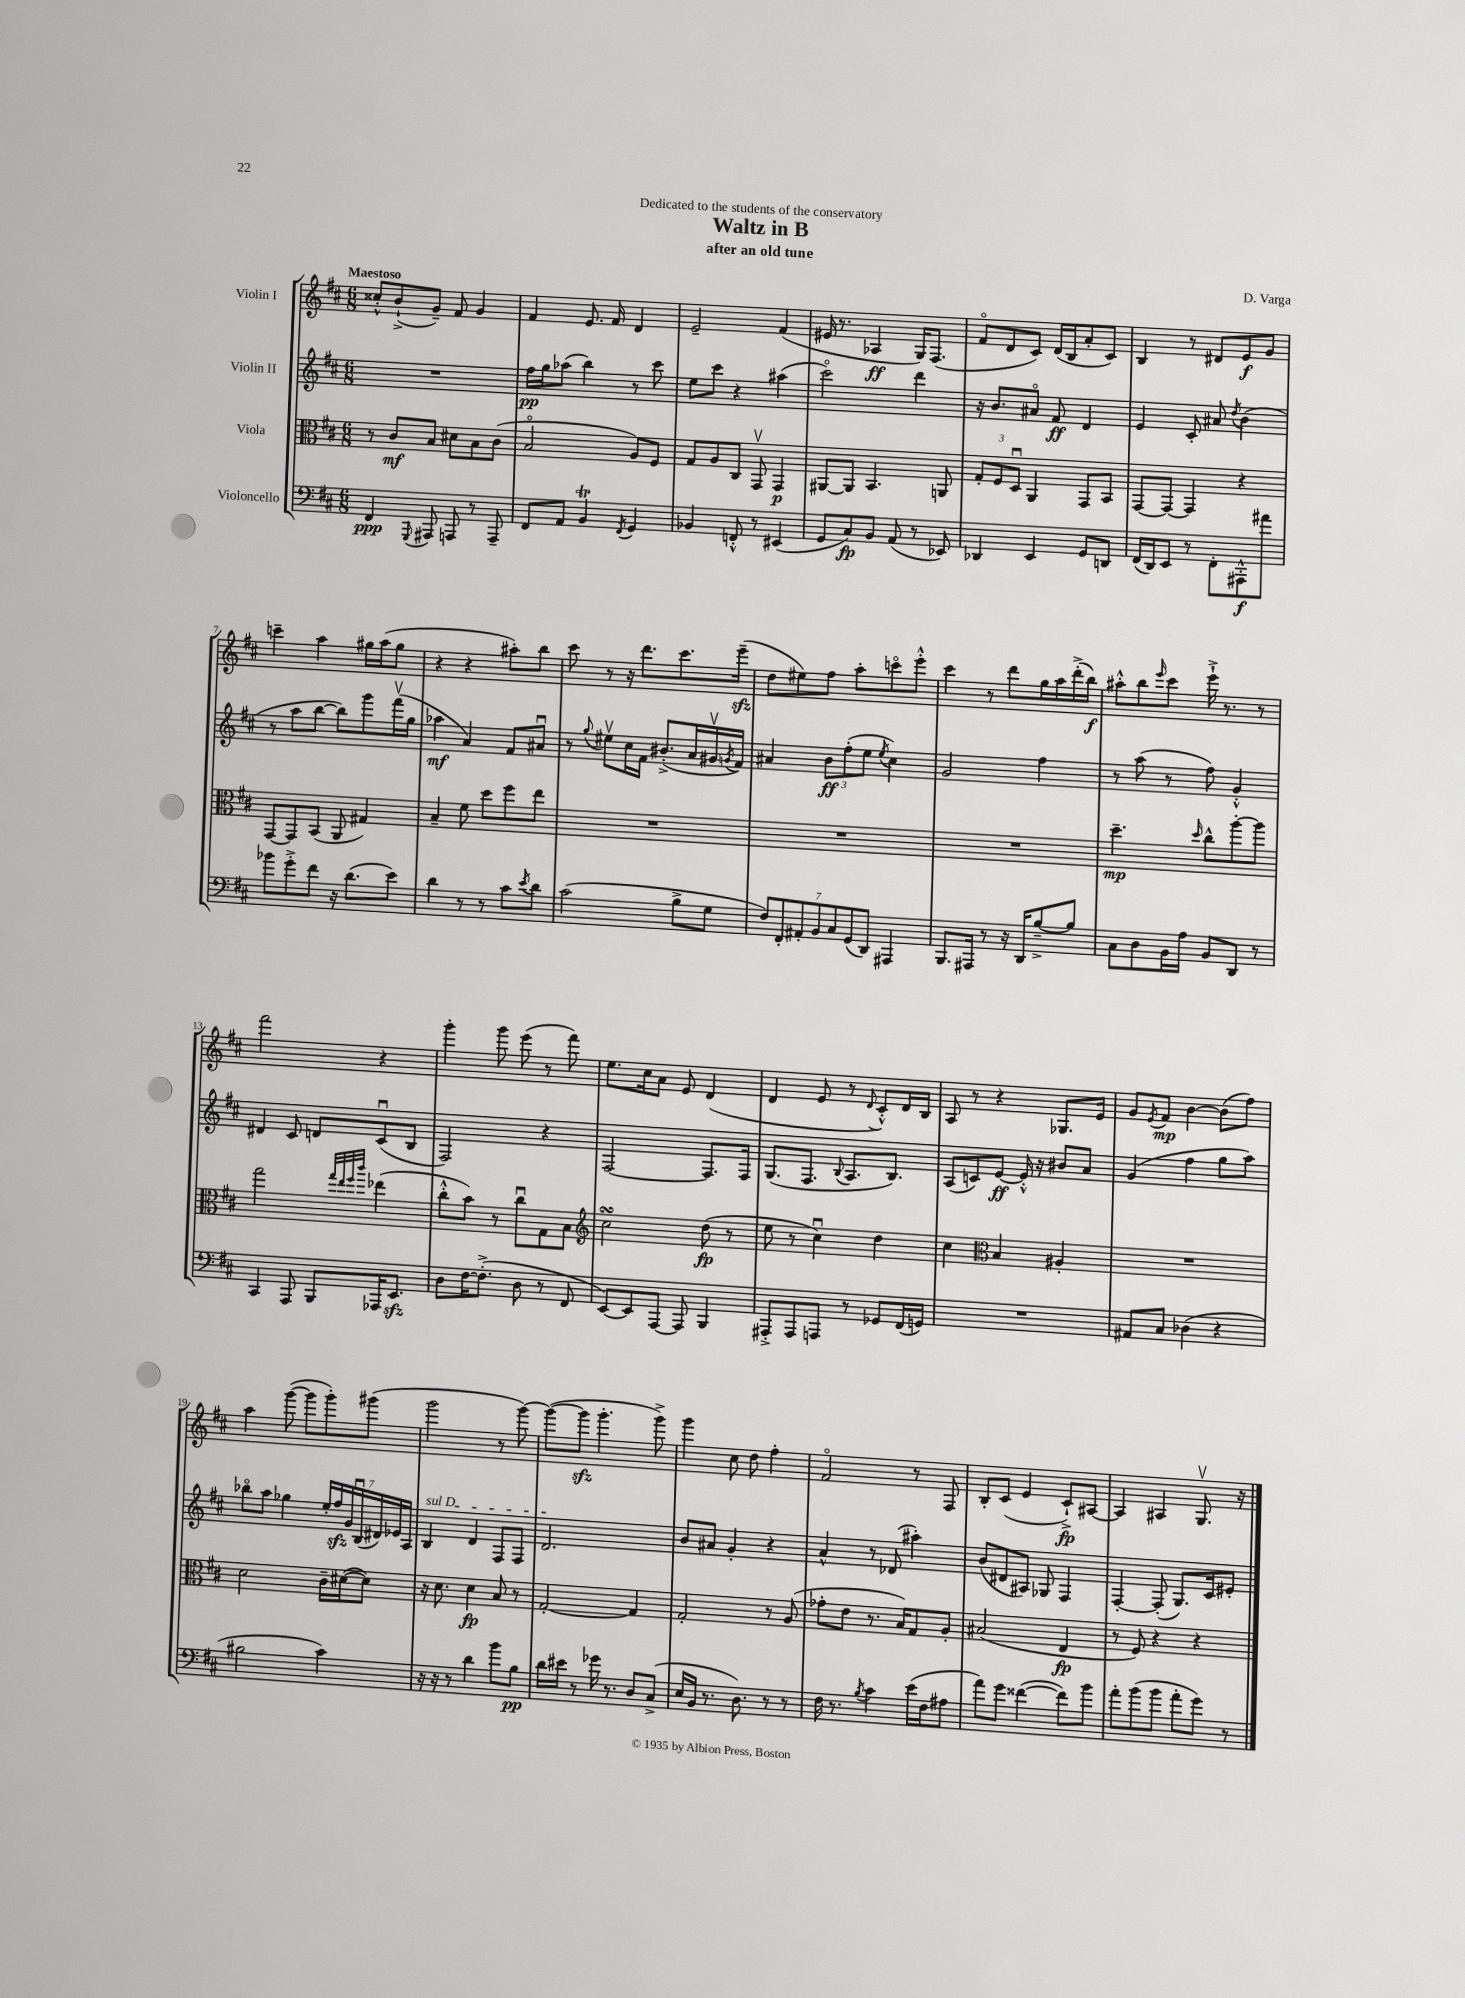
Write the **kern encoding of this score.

**kern	**dynam	**kern	**dynam	**kern	**dynam	**kern	**dynam
*part4	*part4	*part3	*part3	*part2	*part2	*part1	*part1
*staff4	*staff4	*staff3	*staff3	*staff2	*staff2	*staff1	*staff1
*I"Violoncello	*	*I"Viola	*	*I"Violin II	*	*I"Violin I	*
*clefF4	*	*clefC3	*	*clefG2	*	*clefG2	*
*k[f#c#]	*	*k[f#c#]	*	*k[f#c#]	*	*k[f#c#]	*
*M6/8	*	*M6/8	*	*M6/8	*	*M6/8	*
=1	=1	=1	=1	=1	=1	=1	=1
!	!	!	!	!	!	!LO:TX:a:B:t=Maestoso	!
4FF#/	ppp	8r	.	2.r	.	8cc##X'^^/L	.
.	.	8c#/L	mf	.	.	(8b`^/	.
8qqGGG/	.	.	.	.	.	.	.
8AAA#X/	.	8B/J	.	.	.	8g~/J)	.
8AAAn/	.	8d#X\L	.	.	.	8f#/	.
8r	.	8B\	.	.	.	4g/	.
8AAA~/	.	(8c#\J	.	.	.	.	.
=2	=2	=2	=2	=2	=2	=2	=2
8FF#/L	.	2B/	.	16ff#\LL	pp	4f#/	.
.	.	.	.	16gg\J	.	.	.
8AA/J	.	.	.	(8aa-X\J	.	.	.
4BBT/	.	.	.	4bb\)	.	8.e/	.
.	.	.	.	.	.	16f#/	.
8qFF#/	.	.	.	.	.	.	.
4GG/	.	8A/L)	.	8r	.	4d/	.
.	.	8F#/J	.	8ccc#\	.	.	.
=3	=3	=3	=3	=3	=3	=3	=3
4BB-X/	.	8G/L	.	8ee\L	.	2e~/	.
.	.	8A/	.	8ccc#\J	.	.	.
8FFn'^^/	.	8C#/J	.	4r	.	.	.
8r	.	8GGv/	.	.	.	.	.
(4EE#X/	.	4GG/	p	(4aa#X\	.	(4f#/	.
=4	=4	=4	=4	=4	=4	=4	=4
8GG/L	.	[8AA#X/L	.	2ccc#\)	.	16e#X/	.
.	.	.	.	.	.	8.r	.
8C#/)	fp	8AA#/J]	.	.	.	.	.
8BB/J	.	4.BB/	.	.	.	4A-X/	ff
(8AA/	.	.	.	.	.	.	.
8r	.	.	.	4ddd\	.	16G/KL)	.
.	.	.	.	.	.	(8.F#/J	.
8EE-X/)	.	8AAn/	.	.	.	.	.
=5	=5	=5	=5	=5	=5	=5	=5
4DD-X/	.	12G'/L	.	16r	.	8f#/L	.
.	.	.	.	8.b/L	.	.	.
.	.	12F#/	.	.	.	.	.
.	.	.	.	.	.	8d/	.
.	.	12Du/J	.	.	.	.	.
4EE/	.	4AA/	.	8a#X/J	.	8c#/J)	.
.	.	.	.	8f#/	ff	(16d/LL	.
.	.	.	.	.	.	16B/J	.
8GG/L	.	8GG/L	.	4d/	.	8a'/	.
8DDn/J	.	8BB/J	.	.	.	8c#/J)	.
=6	=6	=6	=6	=6	=6	=6	=6
(16FF#/LL	.	[8GG/L	.	4e/	.	4B/	.
16DD/J)	.	.	.	.	.	.	.
8EE/J	.	8GG/J_	.	.	.	.	.
8r	.	4GG/]	.	8c#'/	.	8r	.
8FF#'\L	.	.	.	8a#X/	.	8d#X/L	.
.	.	.	.	8qdd/	.	.	.
8AAA#X'^^\	f	4r	.	(4b\	.	8e/	f
8a#X\J	.	.	.	.	.	8g/J	.
!!LO:LB:g=z
=7	=7	=7	=7	=7	=7	=7	=7
8b-X\L	.	[8GG/L	.	8r	.	4cccn~\	.
8g'^\	.	8GG/]	.	8aa\L	.	.	.
8f#\J	.	(8BB/J	.	[8bb\J	.	4aa\	.
16r	.	8AA/	.	8bb\L])	.	.	.
(8.d\L	.	.	.	.	.	.	.
.	.	4G#X/)	.	8ggg\	.	16gg#X\LL	.
.	.	.	.	.	.	(16aa\J	.
8e\J)	.	.	.	(16fff#v\L	.	8gg#\J	.
.	.	.	.	16gg\JJ	.	.	.
=8	=8	=8	=8	=8	=8	=8	=8
4d\	.	4B~/	.	4aa-X\	mf	4r	.
8r	.	8f#\	.	4a/)	.	4r	.
8r	.	8dd\L	.	.	.	.	.
8c#\L	.	8ff#\	.	8f#/L	.	8aa#X'\L)	.
8qe/	.	.	.	.	.	.	.
8d\J	.	8ee\J	.	8a#Xu/J	.	8bb\J	.
=9	=9	=9	=9	=9	=9	=9	=9
(2c#\	.	2.r	.	8r	.	8ccc#\	.
.	.	.	.	8qqgg/	.	.	.
.	.	.	.	8ee#Xv\L	.	8r	.
.	.	.	.	16cc#\L	.	16r	.
.	.	.	.	16f#\JJ	.	8.ddd\L	.
.	.	.	.	(8.b#X'^/L	.	.	.
8B^\L	.	.	.	.	.	8.ccc#\	.
.	.	.	.	16a/L	.	.	.
8G\J	.	.	.	16g#Xv/	.	.	.
.	.	.	.	8qgn/	.	.	.
.	.	.	.	16f#/JJ)	.	(16eeezz~\Jk	.
=10	=10	=10	=10	=10	=10	=10	=10
14F#/L)	.	2.r	.	4a#X/	.	8dd\L	.
14FF#'/	.	.	.	.	.	.	.
.	.	.	.	.	.	8ee#X\)	.
14AA#X'/	.	.	.	.	.	.	.
14BB/	.	.	.	.	.	.	.
.	.	.	.	12b\L	ff	8ff#\J	.
14C#/	.	.	.	.	.	.	.
.	.	.	.	(12ff#'\	.	.	.
(14GG/	.	.	.	.	.	.	.
.	.	.	.	.	.	8aa'\L	.
.	.	.	.	12ee\J	.	.	.
14DD/J)	.	.	.	.	.	.	.
.	.	.	.	8qee/	.	.	.
4AAA#X/	.	.	.	4cc#\)	.	8cccn\	.
.	.	.	.	.	.	8eee'^^\J	.
=11	=11	=11	=11	=11	=11	=11	=11
8.BBB/L	.	2.r	.	2g/	.	4ccc#\	.
16AAA#X/Jk	.	.	.	.	.	.	.
8r	.	.	.	.	.	8r	.
16r	.	.	.	.	.	8ddd\L	.
16DD/KL	.	.	.	.	.	.	.
[8B~^/	.	.	.	4ff#\	.	16gg\L	.
.	.	.	.	.	.	16aa\	.
8B/J]	.	.	.	.	.	(16ddd'^\	.
.	.	.	.	.	.	16bb\JJ)	f
=12	=12	=12	=12	=12	=12	=12	=12
8C#\L	.	4.dd~\	mp	8r	.	8aa#X'^^\L	.
8D\	.	.	.	(8aa\	.	8bb\	.
.	.	.	.	.	.	16qqeee/	.
16BB\L	.	.	.	8r	.	8ccc#\J	.
16A\JJ	.	.	.	.	.	.	.
.	.	16qqdd/	.	.	.	.	.
8BB/L	.	8cc#^^\L	.	8ff#\)	.	16eee`^\	.
.	.	.	.	.	.	8.r	.
8DD/J	.	[8aa'\	.	4g'^^/	.	.	.
8r	.	8aa\J]	.	.	.	8r	.
!!LO:LB:g=z
=13	=13	=13	=13	=13	=13	=13	=13
4CC#/	.	2gg\	.	4d#X/	.	2fff#\	.
8AAA/	.	.	.	8c#/	.	.	.
8BBB/L	.	.	.	8dn/L	.	.	.
.	.	32qqgg/LLL	.	.	.	.	.
.	.	32qqee/	.	.	.	.	.
.	.	32qqff#/	.	.	.	.	.
.	.	32qqccc#/JJJ	.	.	.	.	.
16AAA-X/K	.	(4ee-X\	.	(8c#u/	.	4r	.
8.EEzz/J	.	.	.	.	.	.	.
.	.	.	.	8B/J	.	.	.
=14	=14	=14	=14	=14	=14	=14	=14
8D\L	.	8cc#'^^\L	.	2F#/)	.	4ggg'\	.
[16F#\K	.	8b\J)	.	.	.	.	.
(8.F#'^\J]	.	.	.	.	.	.	.
.	.	8r	.	.	.	8ggg\	.
8D\	.	8cc#u\L	.	.	.	(8eee\	.
8r	.	8G\	.	4r	.	8r	.
8FF#/	.	8B\J	.	.	.	8fff#\)	.
=15	=15	=15	=15	=15	=15	=15	=15
*	*	*clefG2	*	*	*	*	*
[8EE/L)	.	2cc#sSsS\	.	[2F#/	.	8.ee\L	.
8EE/]	.	.	.	.	.	.	.
.	.	.	.	.	.	16cc#\k	.
[8AAA/J	.	.	.	.	.	8a\J	.
8AAA/]	.	.	.	.	.	8e/	.
4BBB/	.	(8dd\	fp	8.F#/L]	.	(4d/	.
.	.	8r	.	.	.	.	.
.	.	.	.	16F#/Jk	.	.	.
=16	=16	=16	=16	=16	=16	=16	=16
8AAA#X'^/L	.	8ee\	.	(8.G/L	.	4d/	.
8AAA#/	.	8r	.	.	.	.	.
.	.	.	.	8.F#/J	.	.	.
8AAAn/J	.	4cc#u\)	.	.	.	8e/	.
.	.	.	.	8qqB/	.	.	.
8r	.	.	.	8.A/L	.	8r	.
.	.	.	.	.	.	8qqd/	.
8GG-X/L	.	4dd\	.	.	.	8c#'^^/L)	.
.	.	.	.	8.B/J)	.	.	.
(16FF#/L	.	.	.	.	.	16d/L	.
16GGn/JJ)	.	.	.	.	.	16B/JJ	.
=17	=17	=17	=17	=17	=17	=17	=17
2.r	.	4cc#\	.	(8A/L	.	8A/	.
.	.	.	.	8cn/)	.	8r	.
*	*	*clefC3	*	*	*	*	*
.	.	4B/	.	[8e/J	ff	4r	.
.	.	.	.	16e'^^/]	.	.	.
.	.	.	.	16r	.	.	.
.	.	4A#X'/	.	8b#X/L	.	8.G-X/L	.
.	.	.	.	8a/J	.	.	.
.	.	.	.	.	.	16e/Jk	.
=18	=18	=18	=18	=18	=18	=18	=18
8AA#X/L	.	2.r	.	(4g/	.	8g/L	.
.	.	.	.	.	.	8qe/	.
8C#/J	.	.	.	.	.	8f#/J	mp
(4D-X\	.	.	.	4ff#\	.	[4b\	.
4r	.	.	.	8gg\L	.	(8b\L]	.
.	.	.	.	8aa\J)	.	8ff#\J)	.
!!LO:LB:g=z
=19	=19	=19	=19	=19	=19	=19	=19
2B#X\	.	2d\	.	8bb-X\L	.	4aa\	.
.	.	.	.	8aa\J	.	.	.
.	.	.	.	4gg-X\	.	([8ggg\	.
.	.	.	.	.	.	8ggg\L]	.
4c#\)	.	16c#~\LL	.	28ee'/LL	.	8ggg'\)	.
.	.	.	.	28ff#zz/	.	.	.
.	.	([16d#X\J	.	.	.	.	.
.	.	.	.	28g/	.	.	.
.	.	.	.	(28Bu/	.	.	.
.	.	8d#\J])	.	.	.	(8ggg#X\J	.
.	.	.	.	28d#X/)	.	.	.
.	.	.	.	28e-X/	.	.	.
.	.	.	.	28A/JJ	.	.	.
=20	=20	=20	=20	=20	=20	=20	=20
!	!	!	!	!LO:TX:a:i:t=sul D	!	!	!
16r	.	16r	.	4B/	.	2ggg\	.
16r	.	8.d\	.	.	.	.	.
8r	.	.	.	.	.	.	.
4d\	.	4d\	fp	4d/	.	.	.
8b\L	.	8B/	.	8F#/L	.	8r	.
8B\J	pp	8r	.	8F#/J	.	[8ggg\)	.
=21	=21	=21	=21	=21	=21	=21	=21
16d\LL	.	[2G'/	.	2.d/	.	(8ggg\L_	.
16e#X\JJ	.	.	.	.	.	.	.
8r	.	.	.	.	.	8gggzz\J]	.
16g-X\	.	.	.	.	.	4.ggg'\	.
8.r	.	.	.	.	.	.	.
8D/L	.	4G/]	.	.	.	.	.
(8C#^/J	.	.	.	.	.	8ggg^\)	.
=22	=22	=22	=22	=22	=22	=22	=22
16E/LL	.	2G'/	.	8b/L	.	4ggg\	.
16BB/JJ	.	.	.	.	.	.	.
8.r	.	.	.	8a#X/J	.	.	.
.	.	.	.	4g'/	.	8cc#\	.
8.D\)	.	.	.	.	.	.	.
.	.	.	.	.	.	8dd\	.
8r	.	8r	.	4r	.	4ff#'\	.
8r	.	(8A/	.	.	.	.	.
=23	=23	=23	=23	=23	=23	=23	=23
16F#\	.	8g-X'\L	.	4a^^/	.	2f#/	.
8.r	.	.	.	.	.	.	.
.	.	8e\J	.	.	.	.	.
8qB/	.	.	.	.	.	.	.
4c#\	.	8.r	.	8r	.	.	.
.	.	.	.	(8d-X/	.	.	.
.	.	16B/KL)	.	.	.	.	.
(16e\LL	.	8G/	.	4aa#X'\)	.	8r	.
16F#\J	.	.	.	.	.	.	.
8A#X\J	.	8A'/J	.	.	.	8F#/	.
=24	=24	=24	=24	=24	=24	=24	=24
8a\L)	.	(2B#X/	.	(8b/L	.	8B'/L	.
8g\J	.	.	.	8d#X/	.	(8c#/J	.
([4f##X\	.	.	.	8A#X/J)	.	4e/	.
.	.	.	.	8G-X/	.	.	.
8f##\L])	.	4E/	fp	4F#/	.	8c#`^/L)	fp
8b\J	.	.	.	.	.	[8A#X/J	.
=25	=25	=25	=25	=25	=25	=25	=25
8a'\L	.	8r	.	[4F#'/	.	4A#/]	.
(8b\	.	8F#/)	.	.	.	.	.
8b\J	.	4r	.	(8F#'/]	.	4A#X/	.
8a'\L	.	.	.	8.G/L)	.	.	.
8g\J)	.	4r	.	.	.	8.Gv/	.
.	.	.	.	16c#/k	.	.	.
8r	.	.	.	8e#X'/J	.	.	.
.	.	.	.	.	.	16r	.
==	==	==	==	==	==	==	==
*-	*-	*-	*-	*-	*-	*-	*-
